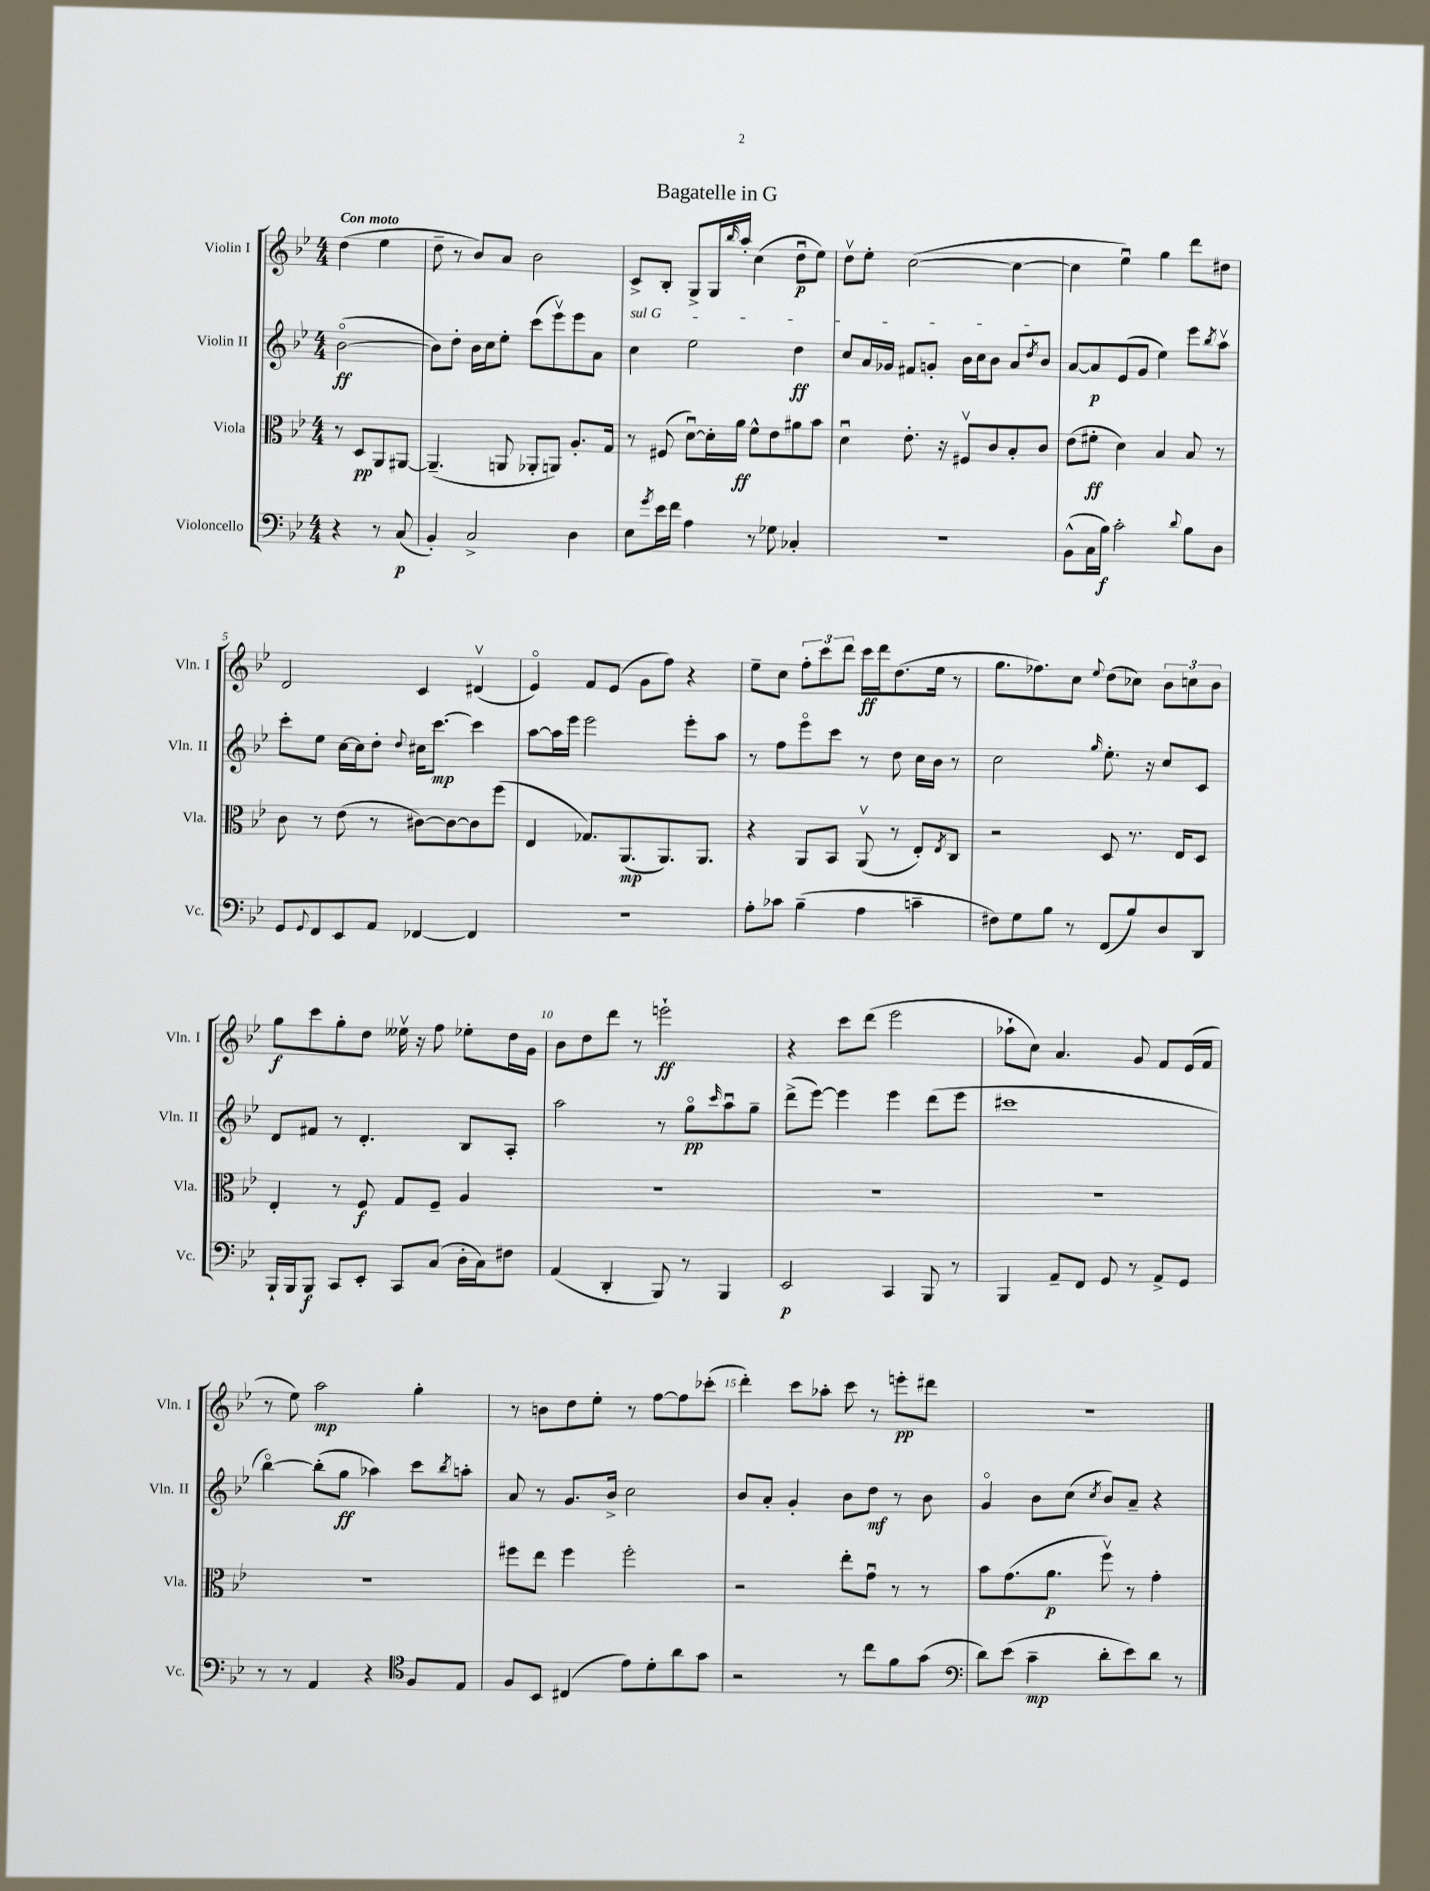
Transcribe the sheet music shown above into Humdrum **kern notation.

**kern	**dynam	**kern	**dynam	**kern	**dynam	**kern	**dynam
*part4	*part4	*part3	*part3	*part2	*part2	*part1	*part1
*staff4	*staff4	*staff3	*staff3	*staff2	*staff2	*staff1	*staff1
*I"Violoncello	*	*I"Viola	*	*I"Violin II	*	*I"Violin I	*
*I'Vc.	*	*I'Vla.	*	*I'Vln. II	*	*I'Vln. I	*
*clefF4	*	*clefC3	*	*clefG2	*	*clefG2	*
*k[b-e-]	*	*k[b-e-]	*	*k[b-e-]	*	*k[b-e-]	*
*M4/4	*	*M4/4	*	*M4/4	*	*M4/4	*
=	=	=	=	=	=	=	=
!	!	!	!	!	!	!LO:TX:a:B:t=Con moto	!
4r	.	8r	.	([2b-\	ff	(4dd\	.
.	.	8D/L	pp	.	.	.	.
8r	.	8AA/	.	.	.	4ee-\	.
(8C/	p	[8AA#X/J	.	.	.	.	.
=1	=1	=1	=1	=1	=1	=1	=1
4BB-'/)	.	(4.AA#~/]	.	8b-\L])	.	8dd~\	.
.	.	.	.	8dd'\J	.	8r	.
2C^/	.	.	.	16b-\LL	.	8b-/L)	.
.	.	.	.	16cc\J	.	.	.
.	.	8AAn/	.	8ee-'\J	.	8a/J	.
.	.	8AA-X'/L	.	(8ccc\L	.	2b-\	.
.	.	8AAn/J)	.	8eee-v\)	.	.	.
4D\	.	8.A'/L	.	8eee-\	.	.	.
.	.	.	.	8a\J	.	.	.
.	.	16G/Jk	.	.	.	.	.
=2	=2	=2	=2	=2	=2	=2	=2
!	!	!	!	!LO:TX:a:i:t=sul G	!	!	!
8E-\L	.	8r	.	4cc\	.	8c^/L	.
8qg/	.	.	.	.	.	.	.
16e-\L	.	(8F#X/	.	.	.	8B-'/J	.
16f\JJ	.	.	.	.	.	.	.
4A\	.	[8du\L)	.	2ee-\	.	8G^/L	.
.	.	16d'\L]	.	.	.	16G/L	.
.	.	.	.	.	.	16qqbb-/	.
.	.	16a\JJ	ff	.	.	16aa'/JJ	.
8r	.	8f^^\L	.	.	.	(4cc\	.
8G-X\	.	8e-\	.	.	.	.	.
4C-X'/	.	8a#X\	.	4dd\	ff	8ddu\L	p
.	.	8b-\J	.	.	.	8ee-\J)	.
=3	=3	=3	=3	=3	=3	=3	=3
1r	.	4du\	.	8cc/L	.	8ddv\L	.
.	.	.	.	16a/L	.	8ee-'\J	.
.	.	.	.	16g-X/JJ	.	.	.
.	.	8.e-'\	.	8f#X/L	.	([2cc\	.
.	.	.	.	8gn'/J	.	.	.
.	.	16r	.	.	.	.	.
.	.	8F#Xv/L	.	16b-\LL	.	.	.
.	.	.	.	16cc\J	.	.	.
.	.	8c/	.	8b-\J	.	.	.
.	.	8B-'/	.	8a/L	.	4cc\_	.
.	.	.	.	8qdd/	.	.	.
.	.	8c/J	.	8b-/J	.	.	.
=4	=4	=4	=4	=4	=4	=4	=4
(8BB-^^\L	.	(8e-\L	.	[8a/L	.	4cc\]	.
16C\L	.	8f#X'\J	ff	8a/]	p	.	.
16B-\JJ)	f	.	.	.	.	.	.
2c'\	.	4d\)	.	(8e-/	.	4ee-u\)	.
.	.	.	.	8g/J	.	.	.
.	.	4B-/	.	4ee-\)	.	4gg\	.
8qqd/	.	.	.	.	.	.	.
8B-\L	.	8B-/	.	8eee-\L	.	8ddd\L	.
.	.	.	.	8qbb-/	.	.	.
8D\J	.	8r	.	8aav\J	.	8dd#X\J	.
!!LO:LB:g=z
=5	=5	=5	=5	=5	=5	=5	=5
8GG/L	.	8c\	.	8ccc'\L	.	2d/	.
8qqGG/	.	.	.	.	.	.	.
8FF/	.	8r	.	8ee-\J	.	.	.
8EE-/	.	(8e-\	.	[16cc\LL	.	.	.
.	.	.	.	16cc\J]	.	.	.
8AA/J	.	8r	.	8dd'\J	.	.	.
.	.	.	.	8qqdd/	.	.	.
[4FF-X/	.	[8c#X\L)	.	16cc#X\KL	.	4c/	.
.	.	.	.	[8.ccc\J	mp	.	.
.	.	8c#\_	.	.	.	.	.
4FF-/]	.	8c#\]	.	4ccc\]	.	(4d#Xv/	.
.	.	(8ff\J	.	.	.	.	.
=6	=6	=6	=6	=6	=6	=6	=6
1r	.	4E-/	.	[8aa\L	.	4e-/)	.
.	.	.	.	16aa\L]	.	.	.
.	.	.	.	16eee-\JJ	.	.	.
.	.	8.G-X/L)	.	2eee-\	.	8f/L	.
.	.	.	.	.	.	(8e-/J	.
.	.	(8.AA/	mp	.	.	.	.
.	.	.	.	.	.	8g\L	.
.	.	8.AA/)	.	.	.	8ff\J)	.
.	.	.	.	8eee-'\L	.	4r	.
.	.	8.AA/J	.	.	.	.	.
.	.	.	.	8aa\J	.	.	.
=7	=7	=7	=7	=7	=7	=7	=7
8A'\L	.	4r	.	8r	.	8ee-~\L	.
8c-X\J	.	.	.	8ff\L	.	8cc\J	.
(4B-~\	.	8AA/L	.	8eee-\	.	12ff'\L	.
.	.	.	.	.	.	12ccc\	.
.	.	8BB-/J	.	8ccc\J	.	.	.
.	.	.	.	.	.	12ddd\J	.
4A\	.	(8AAv/	.	8r	.	16ccc\LL	ff
.	.	.	.	.	.	16ddd\J	.
.	.	8r	.	8dd\	.	(8.dd\	.
4cn~\	.	8E-'/L)	.	16cc\LL	.	.	.
.	.	.	.	16b-\JJ	.	16ee-\Jk	.
.	.	8qE-/	.	.	.	.	.
.	.	8C/J	.	8r	.	8r	.
=8	=8	=8	=8	=8	=8	=8	=8
8F#X\L)	.	2r	.	2cc\	.	8.gg\L	.
8G\	.	.	.	.	.	.	.
.	.	.	.	.	.	8.ff-X\)	.
8B-\J	.	.	.	.	.	.	.
8r	.	.	.	.	.	8cc\J	.
.	.	.	.	16qqgg/	.	8qqee-/	.
(8FF/L	.	8D/	.	8.ee-'\	.	(8dd\L	.
8B-/)	.	8.r	.	.	.	8cc-X\J)	.
.	.	.	.	16r	.	.	.
8D/	.	.	.	8cc/L	.	12b-\L	.
.	.	16E-/KL	.	.	.	.	.
.	.	.	.	.	.	12ccn\	.
8DD/J	.	8D/J	.	8c/J	.	.	.
.	.	.	.	.	.	12b-\J	.
!!LO:LB:g=z
=9	=9	=9	=9	=9	=9	=9	=9
16BBB-`/LL	.	4E-'/	.	8d/L	.	8gg\L	f
16BBB-/J	.	.	.	.	.	.	.
8BBB-/J	f	.	.	8f#X/J	.	8ccc\	.
8CC/L	.	8r	.	8r	.	8gg'\	.
8EE-'/J	.	8F/	f	4.d'/	.	8dd\J	.
8CC/L	.	8G/L	.	.	.	16ee--Xv\	.
.	.	.	.	.	.	16r	.
(8C/J	.	8F~/J	.	.	.	8ff\	.
16D'\LL	.	4A/	.	8B-/L	.	8ee-X'\L	.
16C\J)	.	.	.	.	.	.	.
8F#X\J	.	.	.	8A'/J	.	16dd\L	.
.	.	.	.	.	.	16g\JJ	.
=10	=10	=10	=10	=10	=10	=10	=10
(4AA/	.	1r	.	2aa\	.	8b-\L	.
.	.	.	.	.	.	8dd\	.
4DD'/	.	.	.	.	.	8ddd\J	.
.	.	.	.	.	.	8r	.
8BBB-/)	.	.	.	8r	.	2eeen`\	ff
8r	.	.	.	8gg\L	pp	.	.
.	.	.	.	16qqccc/	.	.	.
4BBB-/	.	.	.	8aau\	.	.	.
.	.	.	.	8gg~\J	.	.	.
=11	=11	=11	=11	=11	=11	=11	=11
2EE-/	p	1r	.	(8ddd^\L	.	4r	.
.	.	.	.	[8eee-\J)	.	.	.
.	.	.	.	4eee-\]	.	8ccc\L	.
.	.	.	.	.	.	(8ddd\J	.
4CC/	.	.	.	4eee-\	.	2eee-\	.
8BBB-/	.	.	.	(8ddd\L	.	.	.
8r	.	.	.	8eee-\J	.	.	.
=12	=12	=12	=12	=12	=12	=12	=12
4BBB-/	.	1r	.	1ccc#X	.	8aa-X`\L	.
.	.	.	.	.	.	8cc\J)	.
8AA~/L	.	.	.	.	.	4.a/	.
8FF/J	.	.	.	.	.	.	.
8GG/	.	.	.	.	.	.	.
8r	.	.	.	.	.	8g/	.
8AA^/L	.	.	.	.	.	8f/L	.
8GG/J	.	.	.	.	.	(16e-/L	.
.	.	.	.	.	.	16f/JJ	.
!!LO:LB:g=z
=13	=13	=13	=13	=13	=13	=13	=13
8r	.	1r	.	[4bb-\)	.	8r	.
8r	.	.	.	.	.	8ee-\)	.
4AA/	.	.	.	(8bb-'\L]	.	2aa\	mp
.	.	.	.	8gg\J	ff	.	.
4r	.	.	.	4aa-X\)	.	.	.
*clefC4	*	*	*	*	*	*	*
8F/L	.	.	.	8ccc\L	.	4gg'\	.
.	.	.	.	8qbb-/	.	.	.
8E-/J	.	.	.	8aan'\J	.	.	.
=14	=14	=14	=14	=14	=14	=14	=14
8F/L	.	8ff#X\L	.	8a/	.	8r	.
8BB-/J	.	8ee-\J	.	8r	.	8bn\L	.
(4C#X/	.	4ff#\	.	8.g/L	.	8dd\	.
.	.	.	.	.	.	8ee-'\J	.
.	.	.	.	16b-^/Jk	.	.	.
8e-\L)	.	2ff#'\	.	2cc\	.	8r	.
8d'\	.	.	.	.	.	[8ff\L	.
8a\	.	.	.	.	.	8ff\]	.
8g\J	.	.	.	.	.	(8ccc-X'\J	.
=15	=15	=15	=15	=15	=15	=15	=15
2r	.	2r	.	8b-/L	.	4ddd'\)	.
.	.	.	.	8a'/J	.	.	.
.	.	.	.	4g'/	.	8ccc\L	.
.	.	.	.	.	.	8aa-X'\J	.
8r	.	8ee-'\L	.	8b-\L	.	8ccc\	.
8cc\L	.	8gu\J	.	8dd\J	mf	8r	.
8f\	.	8r	.	8r	.	8eeen'\L	pp
(8g\J	.	8r	.	8b-\	.	8ddd#X\J	.
=16	=16	=16	=16	=16	=16	=16	=16
*clefF4	*	*	*	*	*	*	*
8d\L)	.	8b-\L	.	4g/	.	1r	.
(8e-\J	.	(8.g\	.	.	.	.	.
4c~\	mp	.	.	8b-\L	.	.	.
.	.	8.a\J	p	.	.	.	.
.	.	.	.	(8cc\J	.	.	.
.	.	.	.	8qcc/	.	.	.
8d'\L	.	8ffv\)	.	8b-/L)	.	.	.
8e-\)	.	8r	.	8a~/J	.	.	.
8d\J	.	4g'\	.	4r	.	.	.
8r	.	.	.	.	.	.	.
==	==	==	==	==	==	==	==
*-	*-	*-	*-	*-	*-	*-	*-
